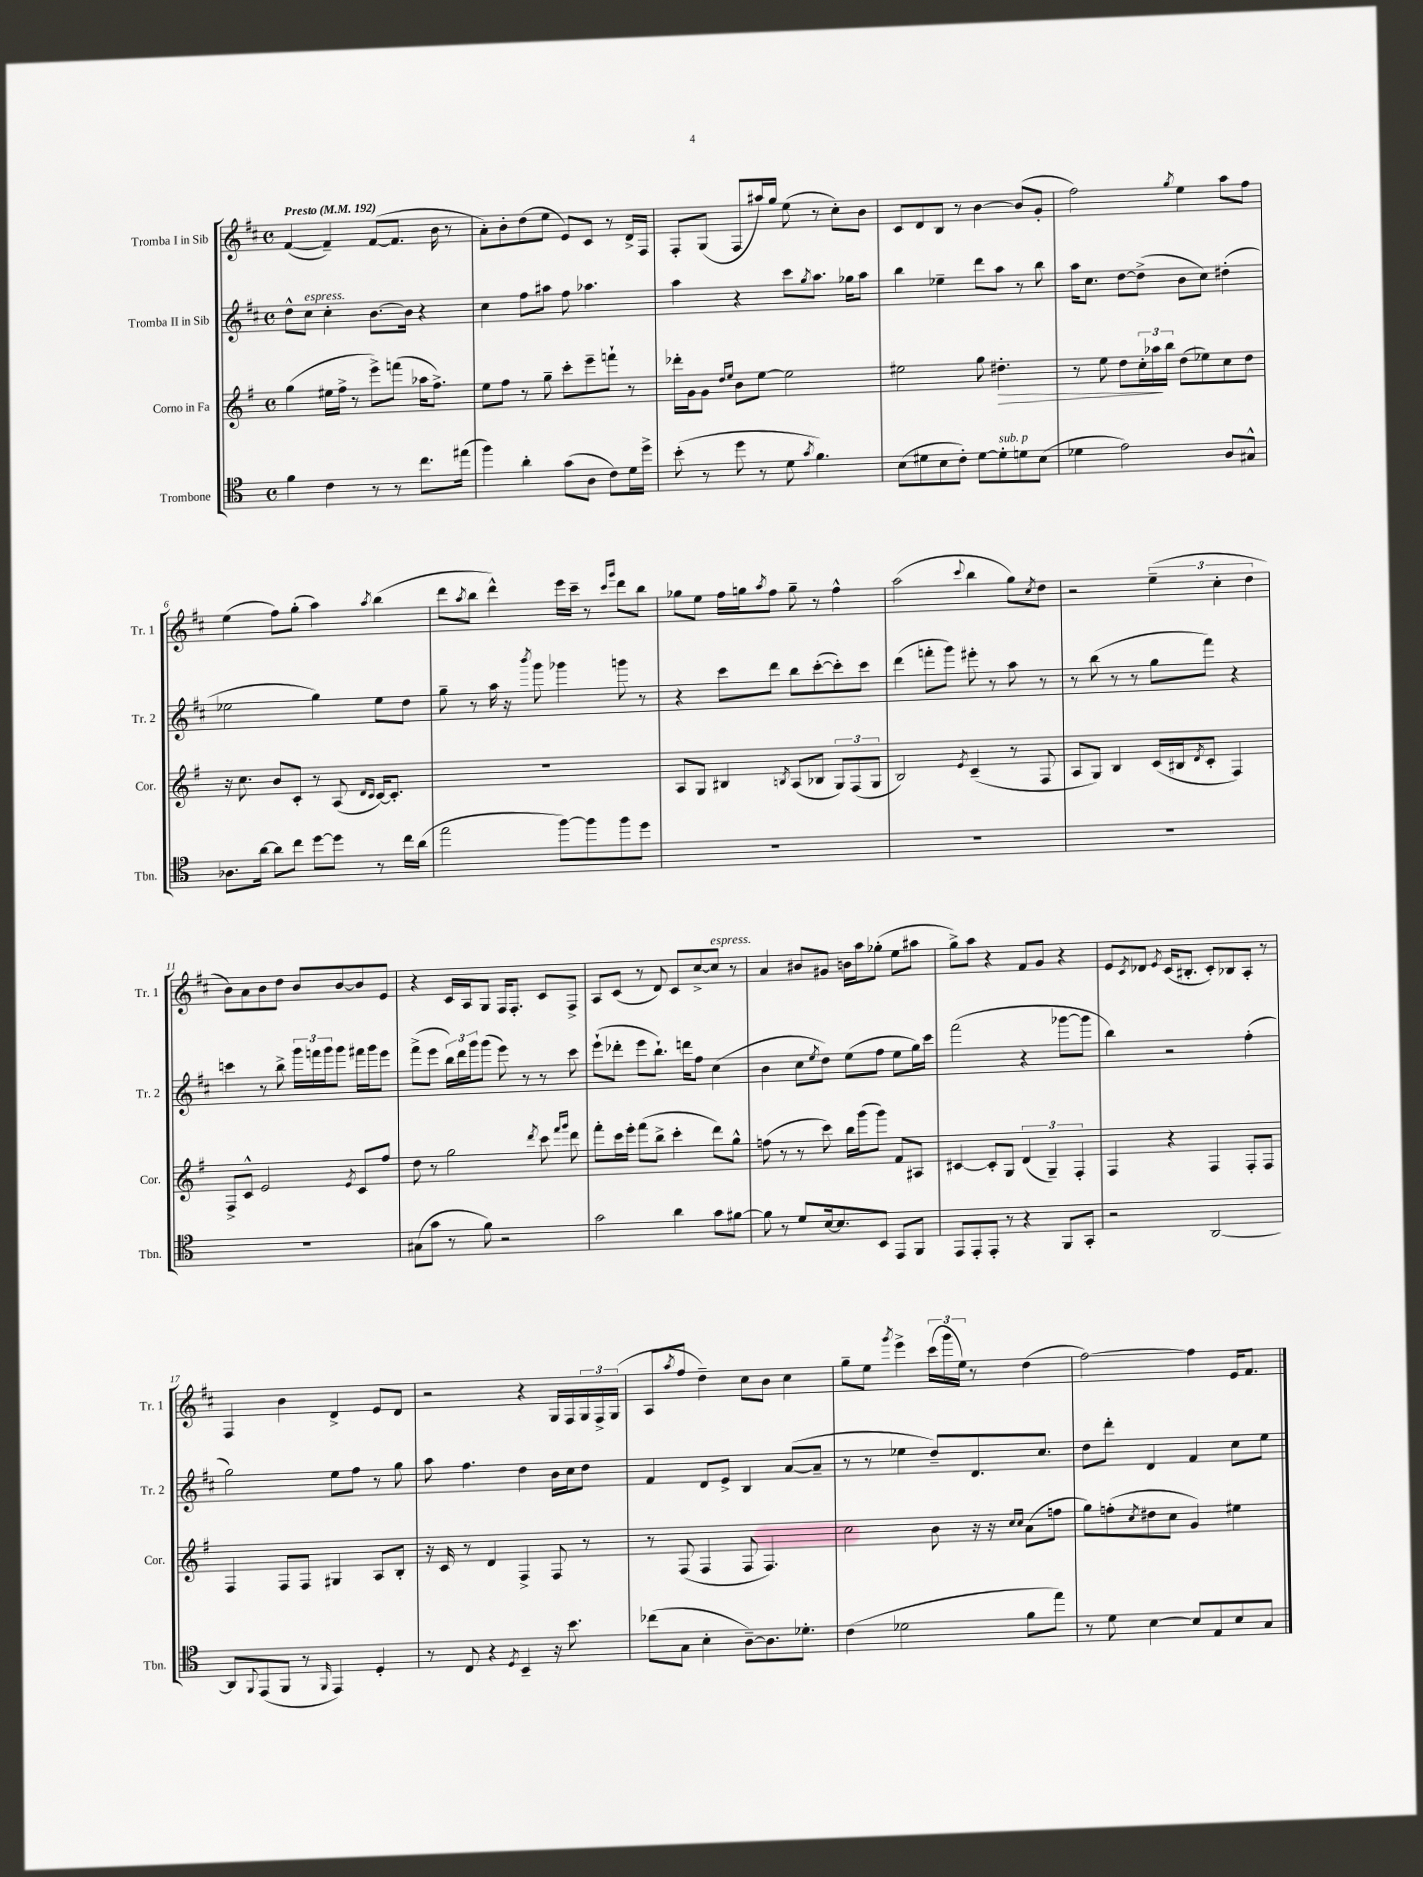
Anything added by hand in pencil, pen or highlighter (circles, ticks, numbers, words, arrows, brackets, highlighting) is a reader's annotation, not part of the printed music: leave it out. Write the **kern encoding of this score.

**kern	**kern	**kern	**kern
*staff4	*staff3	*staff2	*staff1
*clefC4	*clefG2	*clefG2	*clefG2
*k[]	*k[f#]	*k[f#c#]	*k[f#c#]
*M4/4	*M4/4	*M4/4	*M4/4
*met(c)	*met(c)	*met(c)	*met(c)
*MM192	*MM192	*MM192	*MM192
4f\	(4gg\	8dd^^\L	([4f#/
.	.	8cc#\J	.
4c\	16ee#\LL	4cc#'\	4f#~/])
.	16ff#^\JJ	.	.
.	8r	.	.
8r	8eee^\L)	[8.b\L	([8f#/L
8r	(8fff\J	.	8.f#/]J
.	.	16b\]Jk	.
8.cc\L	16aa-\LK	4r	.
.	8.ff#^\J)	.	16b\
.	.	.	8r
(16ee#\Jk	.	.	.
=	=	=	=
4ff\)	8ee\L	4cc#\	8a'\L)
.	8ff#\J	.	8b'\
4a'\	8r	8ff#\L	(8dd\
.	8gg~\	8aa#\J	8ee\J
(8g\L	8ccc'\L	8ff#\	8e/L)
8A\J	8eee~\	4.aa-\	8c#/J
8c\L)	8fff`\J	.	8r
16d\L	8r	.	16d^/LL
16dd^\JJ	.	.	16F#/JJ
=	=	=	=
(8b'\	16ddd-'\LL	4aa\	8F#'/L
.	16g\J	.	.
8r	8g\J	.	(8G/J
.	16qqdd/LL	.	.
.	16qqee/JJ	.	.
8dd\	8b\L	4r	8F#/L
8r	[8ee\J	.	16aa#/L)
.	.	.	16gg/JJ
8d\	2ee\]	8ccc#\L	(8ee\
8qg/	.	8qgg/	.
4.f\)	.	8.aa\J	8r
.	.	.	8cc#'\L)
.	.	16gg-\LK	.
.	.	8aa\J	8b\J
=	=	=	=
(8B\L	2ee#\	4bb\	8c#/L
8d#\	.	.	8d/
8B\	.	4ee-~\	8B/J
8c'\J)	.	.	8r
[8d#\L	8gg\	8ddd\L	[4b\
8d#'\]	4.dd#'\	8aa\J	.
8d\	.	8r	(8b/]L
(8B\J	.	8bb\	8g'/J
=	=	=	=
4d-\	8r	16aa\LK	2ff#\)
.	.	8.cc#\J	.
.	8ee\	.	.
2e\)	8dd\L	[8dd\L	.
.	24cc'\L	(8dd^\]J	.
.	24aa-\	.	.
.	24bb\JJ	.	.
.	.	.	8qgg/
.	(8dd\L	8b\L	4ee\
.	8ee-\)	8cc#\J)	.
8A/L	8cc\	(4dd#'\	8aa\L
8G#^^/J	8dd\J	.	8ff#\J
=	=	=	=
8.A-\L	16r	2ee-\	(4ee\
.	8.cc\	.	.
[16a\Jk	.	.	.
8a\]L	8b/L	.	8ff#\L)
8cc\J	8c'/J	.	(8gg'\J
[8dd\L	8r	4gg\)	4aa\)
8dd\]J	(8A/	.	.
.	16qqd/LL	.	.
.	16qqc/JJ	.	8qaa/
8r	[16c/LK)	8ee-\L	(4bb\
.	8.c'/]J	.	.
16cc\LL	.	8dd\J	.
(16a\JJ	.	.	.
=	=	=	=
2ee\	1r	8gg~\	8ddd\L
.	.	.	8qaa/
.	.	8r	8bb\J
.	.	16aa\	4ddd^^\)
.	.	16r	.
.	.	8qbbb/	.
.	.	8ggg\	.
[8ff\L)	.	4ggg-\	16eee\LL
.	.	.	16ccc#~\JJ
8ff\]	.	.	8r
.	.	.	16qqccc#/LL
.	.	.	16qqggg/JJ
8ff\	.	8ggg\	8ddd\L
8dd\J	.	8r	8bb\J
=	=	=	=
1r	8A/L	4r	8gg-\L
.	8G/J	.	8ee\J
.	4B#/	8ccc#\L	16ff#\LL
.	.	.	16gg\J
.	.	.	8qaa/
.	.	8ddd\J	8ff#\J
.	8qB/	.	.
.	(8A/L	8bb\L	8gg~\
.	8B-/J	([8ccc#'\	8r
.	12G/L)	8ccc#'\])	4ff#^^\
.	(12F#/	.	.
.	.	8ccc#\J	.
.	12G/J	.	.
=	=	=	=
1r	2B/)	(4ddd\	(2aa\
.	.	8fff'\L	.
.	.	8ggg\J)	.
.	8qe/	.	8qqccc#/
.	(4c~/	8eee#'\	4bb\
.	.	8r	.
.	8r	8aa\	8gg\L)
.	.	.	8qcc#/
.	8F#/	8r	8dd\J
=	=	=	=
1r	8A/L	8r	2r
.	8G/J)	(8bb\	.
.	4B/	8r	.
.	.	8r	.
.	(16c/LL	8gg\L	(6ee~\
.	16B#/J	.	.
.	8qd/	.	.
.	8c'/J	8fff#\J)	.
.	.	.	6cc#'\
.	4F#/)	4r	.
.	.	.	6dd\
=	=	=	=
1r	8F#^/L	4ccc\	8b\L)
.	8c^^/J	.	8a\
.	2e/	8r	8b\
.	.	8bb^\	8dd\J
.	.	24ggg\LL	8b/L
.	.	24fff\	.
.	.	24ggg\J	.
.	.	8ggg\J	[8b/
.	8qe/	.	.
.	8c/L	16fff#\LL	8b/]
.	.	16ggg\J	.
.	8ff#/J	8eee\J	8e/J
=	=	=	=
(8G#\L	8dd\	(8fff#^\L	4r
8g\J	8r	8eee\J	.
8r	2gg\	24bb\LL)	16c#/LL
.	.	24ddd\	.
.	.	.	16A/J
.	.	24ggg\J	.
8f\)	.	(8ggg\J	8G/J
2r	.	8eee\)	16F#/LK
.	.	.	8.F#'/J
.	.	8r	.
.	8qddd/	.	.
.	8ccc\	8r	8c#/L
.	16qqfff#/LL	.	.
.	16qqggg/JJ	.	.
.	8ddd\	8ccc#\	8F#^/J
=	=	=	=
2g\	8fff#'\L	(8eee`\L	8A/L
.	16ccc\L	8ddd-'\J	(8c#/J
.	16eee'\JJ	.	.
.	(8fff#\L	8eee\L	8r
.	8bb^\J	8.bb`\J)	8d/)
4a\	4ccc'\	.	8c#/L
.	.	16ddd\LK	.
.	.	8ff#\J	[8cc#^/
8g\L	8ddd\L)	(4cc#\	8cc#/]J
[8f#\J	8gg^^\J	.	8r
=	=	=	=
8f#\]	(8ff\	4b\	4a/
8r	8r	.	.
8d/L	8r	8cc#\L	8b#/L
.	.	8qee/	.
[16B/k	8ccc\)	8dd\J)	8g#/J
8.B/]	.	.	.
.	16bb\LL	(8ee\L	16b\LL
.	(16ggg\J	.	16aa\J
8BB/J	8ggg\J)	8ff#\J	(8gg-'\J
8EE/L	8f#/L	8ee\L	8ee\L
8FF/J	8A#/J	16gg\L)	8aa#\J
.	.	16ccc#\JJ	.
=	=	=	=
8EE/L	[4c#/	(2fff#\	8gg^\L)
8EE'/	.	.	8aa\J
8EE'/J	8c#'/]L	.	4r
8r	8G/J	.	.
4r	(6d/	4r	8f#/L
.	.	.	8g/J
.	6G~/)	.	.
8FF/L	.	[8ggg-\L	4r
.	6F#'/	.	.
8GG'/J	.	8ggg-\]J	.
=	=	=	=
2r	4F#/	4bb\)	8e/L
.	.	.	8qc#/
.	.	.	8d-/J
.	.	.	8qe/
.	4r	2r	(16c#/LK
.	.	.	8.B#'/J
[2AA/	4F#/	.	8c#'/L)
.	.	.	8B-/
.	8F#'/L	(4ff#'\	8A'/J
.	8F#/J	.	8r
=	=	=	=
8AA/]L	4F#/	2gg\)	4F#/
8qqFF/	.	.	.
(8EE/	.	.	.
8FF/J	8F#/L	.	4b\
8r	8F#/J	.	.
16qqFF/	.	.	.
4EE/)	4G#/	8ee\L	4d^/
.	.	8ff#\J	.
4D'/	8A/L	8r	8e/L
.	8B'/J	8gg\	8d/J
=	=	=	=
8r	16r	8aa\	2r
.	16c/	.	.
8C/	8r	4.ff#\	.
4r	4d/	.	.
8qD/	.	.	.
4BB~/	4F#^/	4dd\	4r
16r	8F#/	16b\LL	16G/LL
8.b\	.	16cc#\J	16F#/
.	8r	8dd\J	24G/
.	.	.	24F#^/
.	.	.	(24G/JJ
=	=	=	=
(8cc-\L	8r	4f#/	8A/L
.	.	.	8qaa/
8G\J	(8F#/	.	8ff#/J
4B'\	4F#/	8d/L	4dd~\)
.	.	8e^/J	.
[8A~\L)	8F#/	4B/	8cc#\L
8.A\]	4.F#/)	.	8b\J
.	.	([8a/L	4cc#\
8.d-'\J	.	.	.
.	.	8a~/]J	.
=	=	=	=
(4c\	2cc\	8r	8gg~\L
.	.	8r	8ee\J
.	.	.	8qggg/
2d-\	.	4ee-\	4eee^\
.	8b\	8dd~/L)	(24ccc#\LL
.	.	.	24ggg\
.	.	.	24ee\JJ)
.	16r	8.d/	8r
.	16r	.	.
.	16qqcc/LL	.	.
.	16qqcc/JJ	.	.
8f\L	(8a\L	.	(4dd\
.	.	8.cc#/J	.
8ee\J)	8ff\J	.	.
=	=	=	=
8r	8gg\L)	8dd\L	[2ff#\)
8d\	(8ff'\	8ddd'\J	.
.	8qcc/	.	.
[4B\	8dd#\	4d/	.
.	8cc\J	.	.
8B/]L	4g/)	4f#/	4ff#\]
8E/	.	.	.
8B/	4ee#\	8cc#\L	16e/LK
.	.	.	8.f#/J
8G/J	.	8ee\J	.
==	==	==	==
*-	*-	*-	*-
